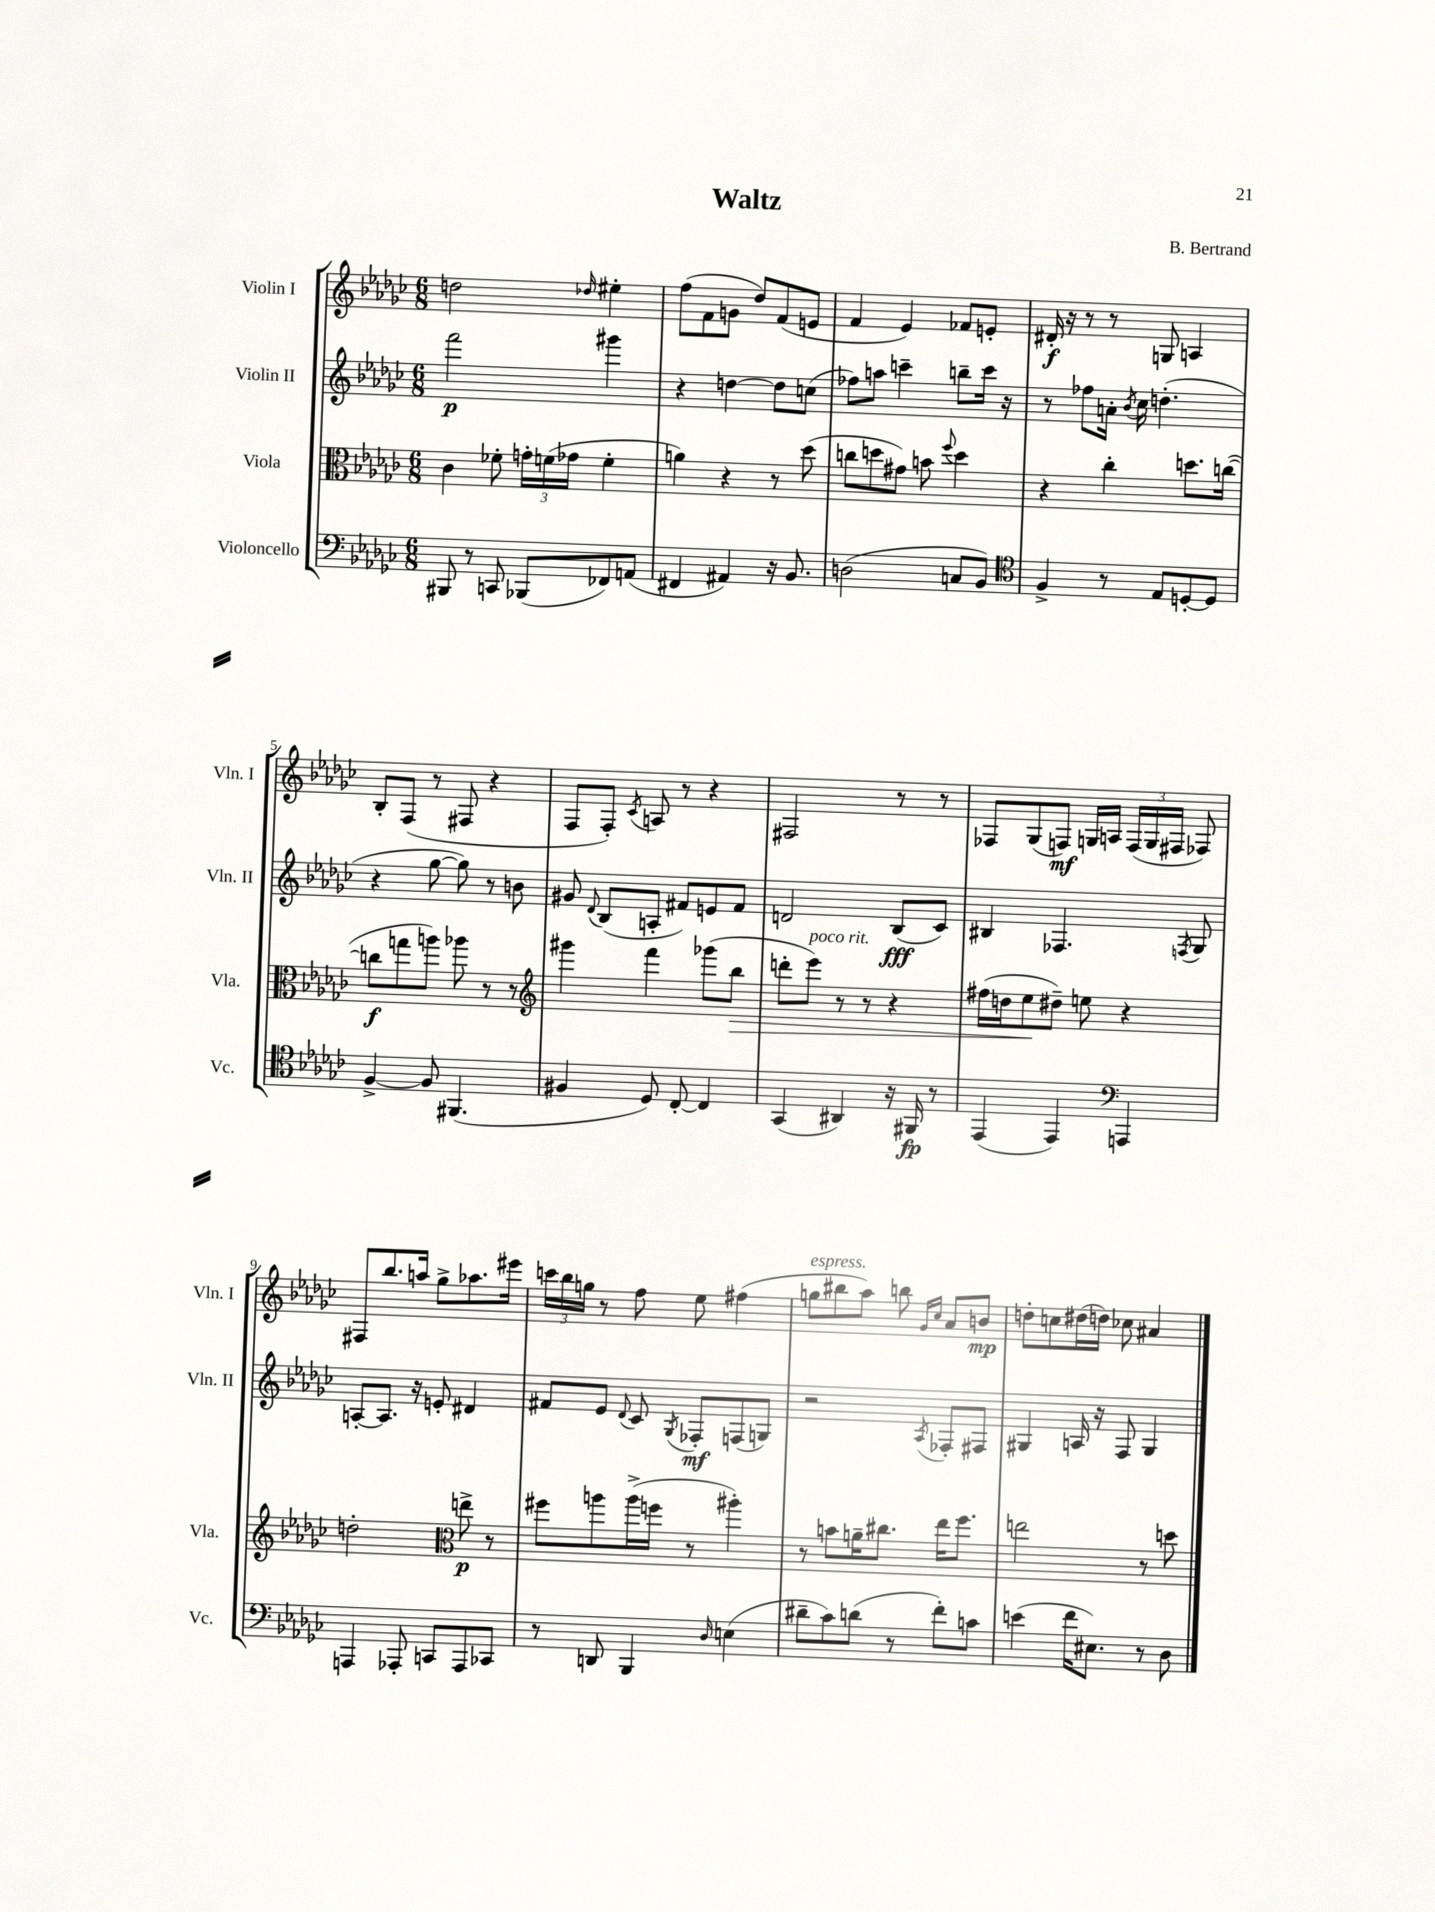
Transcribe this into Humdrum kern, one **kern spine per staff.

**kern	**kern	**kern	**kern
*staff4	*staff3	*staff2	*staff1
*clefF4	*clefC3	*clefG2	*clefG2
*k[b-e-a-d-g-c-]	*k[b-e-a-d-g-c-]	*k[b-e-a-d-g-c-]	*k[b-e-a-d-g-c-]
*M6/8	*M6/8	*M6/8	*M6/8
8BBB#/	4c-\	2fff\	2dd\
8r	.	.	.
8CC/	8f-'\	.	.
(8BBB-/L	24g'\LL	.	.
.	(24f\	.	.
.	24g-\JJ	.	.
.	.	.	16qqdd-/
8FF-/)	4f'\	4ggg#\	4ee#'\
(8AA/J	.	.	.
=	=	=	=
4FF#/	4a\)	4r	(8ff\L
.	.	.	8f\
4AA#/)	4r	[4dd\	8g\J
.	.	.	8dd-/L)
16r	8r	8dd\]L	(8f/
8.BB-/	.	.	.
.	(8dd-\	(8cc\J	8e/J
=	=	=	=
(2D\	8cc\L	8ff-\L)	4f/
.	8dd\	8aa\J	.
.	8g#\J)	4ccc~\	4e-/)
.	8b\	.	.
.	8qqff/	.	.
8C/L	4dd\	8bb~\L	8f-/L
8BB-/J)	.	16ccc\Jk	8e'/J
.	.	16r	.
=	=	=	=
*clefC4	*	*	*
4F^/	4r	8r	16d#'/
.	.	.	16r
.	.	8ff-\L	8r
8r	4cc-'\	16a'\Jk	8r
.	.	8qb-/	.
.	.	16cc-\	.
8E-/L	.	(4.dd'\	8G/
[8D'/	8.dd\L	.	4A/
8D/]J	.	.	.
.	([16cc\Jk	.	.
=	=	=	=
[4F^/	8cc\]L	4r	8B-'/L
.	8gg\	.	(8F/J
8F/]	8aa\J)	[8gg-\	8r
(4.FF#/	8aa-\	8gg-\])	8F#/
.	8r	8r	4r
.	8r	8b\	.
=	=	=	=
*	*clefG2	*	*
4F#/	4ggg#\	8g#/	8F/L
.	.	8qqd-/	.
.	.	(8B-/L	8F'/J)
.	.	.	8qc-/
8D-/)	4fff\	8A'/J	8A/
[8C-'/	.	8f#/L)	8r
4C-/]	(8ggg-\L	8e/	4r
.	8bb-\J	8f#/J	.
=	=	=	=
(4GG-/	8ddd'\L	2d/	2F#/
.	8eee-\J)	.	.
4AA#/)	8r	.	.
.	8r	.	.
16r	4r	(8B-/L	8r
16FF#/	.	.	.
8r	.	8c-/J)	8r
=	=	=	=
(4EE-/	(16ff#\LL	4B#/	8F-/L
.	16dd\J	.	.
.	8ee-\	.	(8G-/
4EE-/)	8dd#~\J)	4.F-/	8F/J)
.	8ee\	.	16G/LL
.	.	.	16A/JJ
*clefF4	*	*	*
4AAA/	4r	.	(24F/LL
.	.	.	24G/
.	.	.	24F#/JJ
.	.	8qF/	.
.	.	8G-/	8F-/)
=	=	=	=
4AAA/	2dd'\	[8A'/L	8F#/L
.	.	8.A/]J	8.bb-/
8AAA-'/	.	.	.
.	.	16r	16aa/Jk
8CC/L	.	8e'/	8gg-^\L
*	*clefC3	*	*
8AAA-/	8ee^\	4d#/	8.aa-\
8CC-/J	8r	.	.
.	.	.	16eee#\Jk
=	=	=	=
8r	8ff#\L	8f#/L	24ccc\LL
.	.	.	24bb-\
.	.	.	24gg\JJ
8DD/	8aa\	8e-/J	8r
.	.	8qqd-/	.
4BBB-/	(16aa^\L	8c-/	8ff\
.	16ff\JJ	.	.
.	.	8qG-/	.
.	8r	8F-'/L	8ee-\
16qqD-/	.	.	.
(4E\	4aa#'\)	(8F/	(4ff#\
.	.	8G/J)	.
=	=	=	=
8d#~\L	8r	2r	8gg\L
8c-\)	8b\L	.	8bb#\
(8d\J	16a~\K	.	8aa-\J)
.	8.cc#\J	.	.
8r	.	.	8bb\
.	.	.	16qqg-/LL
.	.	8qA-/	16qqcc-/JJ
8f'\L)	16ee-\LK	8F-'/L	8a-/L
.	8.ff\J	.	.
8c\J	.	8F#/J	8b/J
=	=	=	=
(4e\	2ee\	4G#/	8dd'\L
.	.	.	8cc\
16f\LK	.	16A/	(16dd#\L
8.E#\J)	.	16r	16dd\JJ)
.	.	8F/	8cc-\
8r	8r	4G#/	4a#/
8D-\	8dd\	.	.
==	==	==	==
*-	*-	*-	*-
